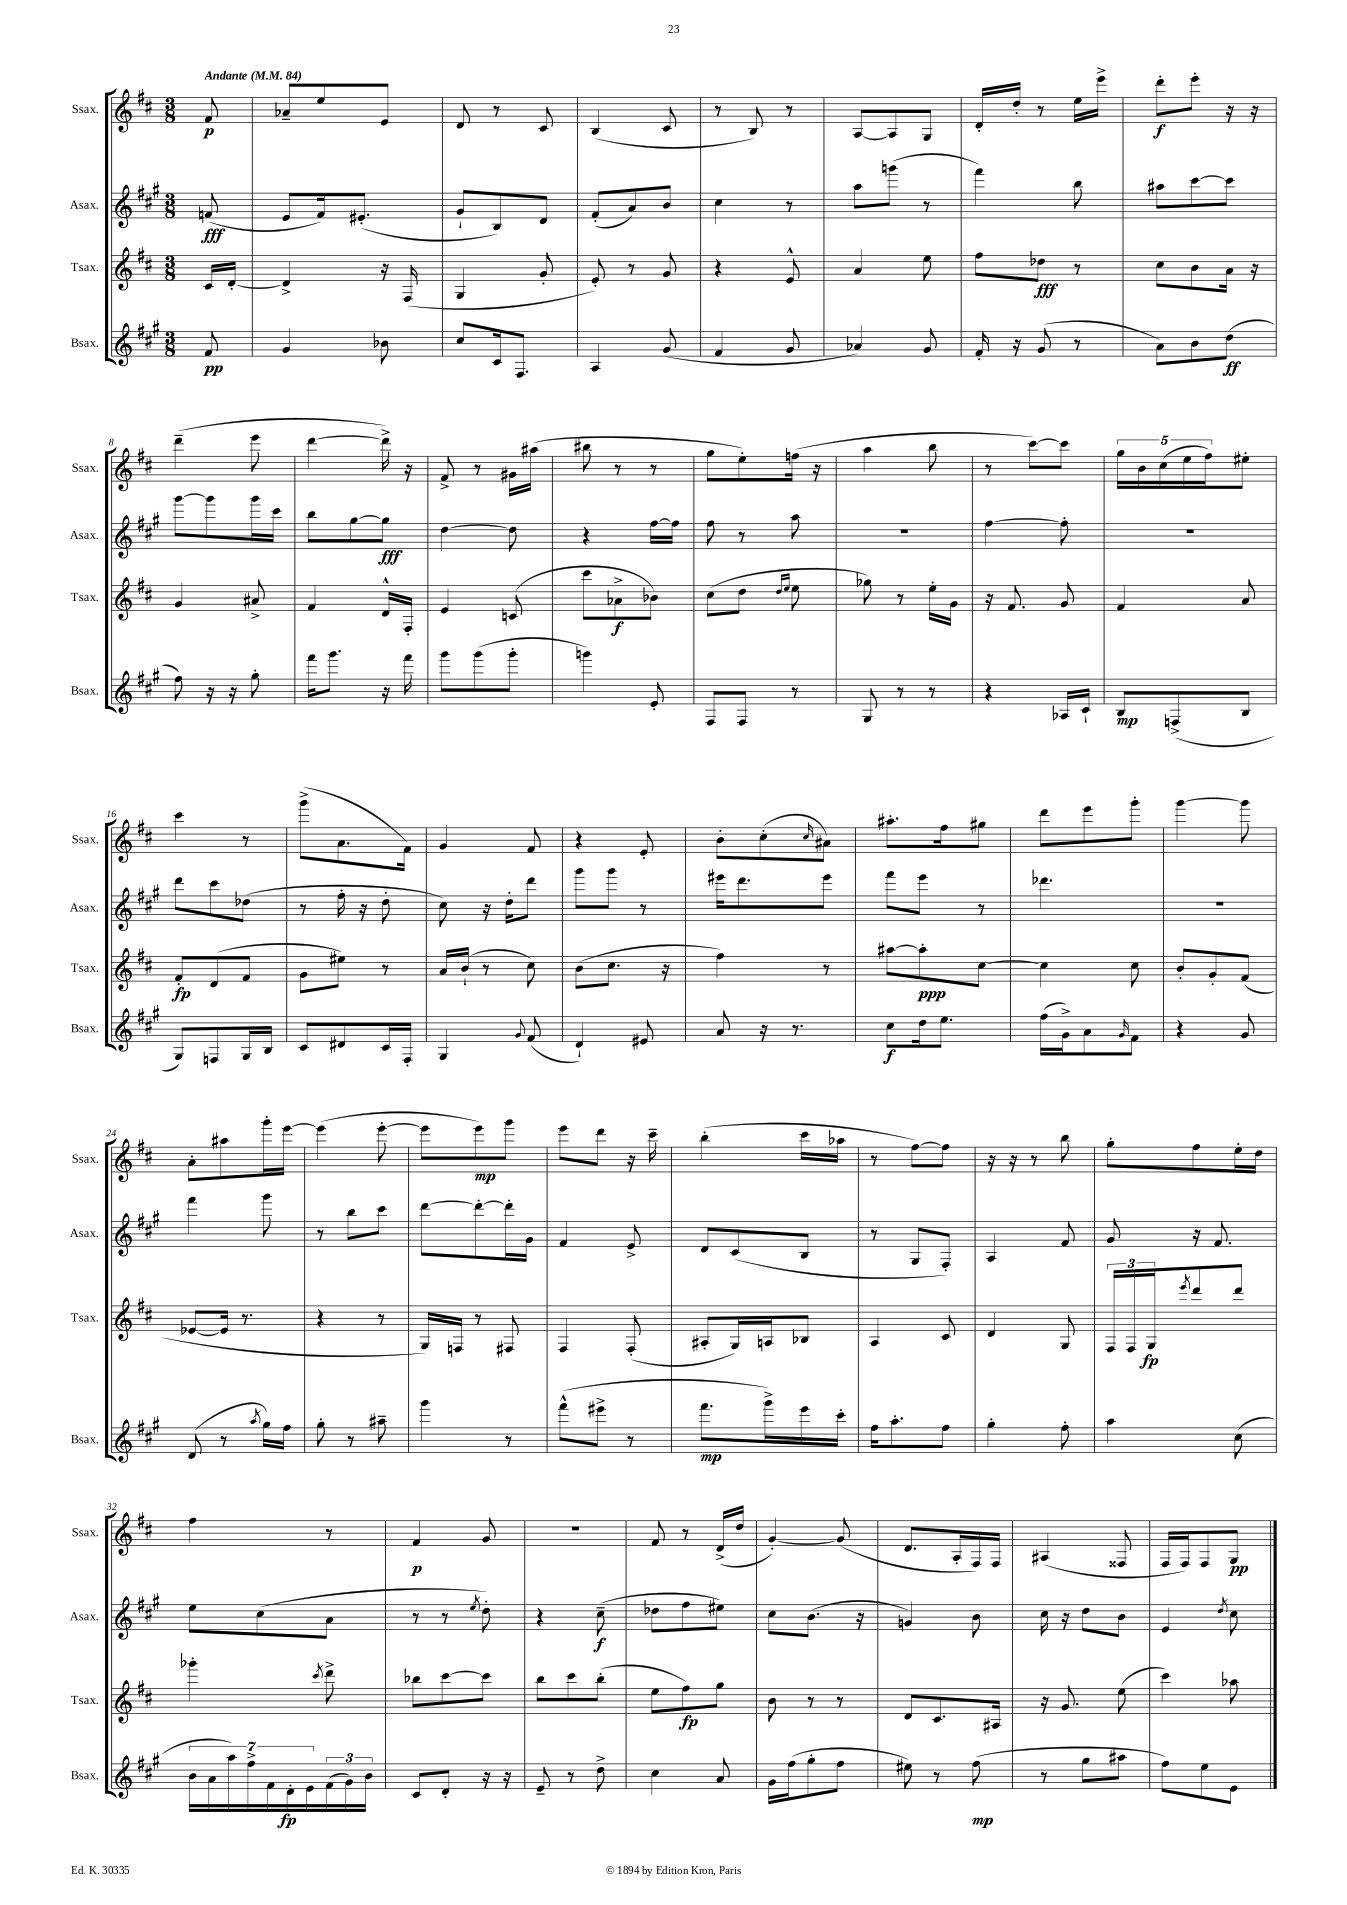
<<
\new StaffGroup <<
\new Staff = "s0" \with { instrumentName = "Ssax." shortInstrumentName = "Ssax." } {
    \clef treble \key d \major \numericTimeSignature \time 3/8 \partial 8 \tempo "Andante" 4 = 84
    fis'8\p |
    aes'8-- e''8 e'8 |
    d'8 r8 cis'8 |
    b4( cis'8 |
    r8 b8) r8 |
    a8~ a8 g8 |
    d'16-. d''16-. r8 e''16 e'''16-> |
    d'''8-.\f e'''8-. r16 r16 |
    d'''4--( e'''8 |
    d'''4~ d'''16->) r16 |
    fis'8-> r8 gis'16 ais''16( |
    bis''8 r8 r8 |
    g''8 e''8-.) f''16( r16 |
    a''4 b''8 |
    r8 cis'''8~) cis'''8 |
    \tuplet 5/4 { g''16 b'16 cis''16( e''16 fis''16) } eis''8-. |
    cis'''4 r8 |
    g'''8->( a'8. fis'16) |
    g'4 fis'8 |
    r4 e'8-. |
    b'8-. cis''8-.( \grace { cis''16 } ais'8) |
    ais''8.-. fis''16 gis''8 |
    d'''8 e'''8 g'''8-. |
    g'''4~ g'''8 |
    a'8-. ais''8 g'''16-. e'''16~ |
    e'''4( e'''8~-. |
    e'''8 e'''8\mp) g'''8 |
    e'''8 d'''8 r16 cis'''16-- |
    b''4-.( cis'''16 aes''16 |
    r8 fis''8~) fis''8 |
    r16 r16 r8 b''8 |
    g''8-. fis''8 e''16-. d''16 |
    fis''4 r8 |
    fis'4\p g'8 |
    r4. |
    fis'8 r8 d'16->( d''16 |
    g'4~-.) g'8( |
    d'8. a16-. fis16) fis16 |
    ais4( fisis8 |
    fis16 fis16) fis8 g8\pp \bar "|." |
}
\new Staff = "s1" \with { instrumentName = "Asax." shortInstrumentName = "Asax." } {
    \clef treble \key a \major \numericTimeSignature \time 3/8 \partial 8
    f'8\fff( |
    e'8 fis'16) eis'8.-.( |
    gis'8-! b8) d'8 |
    fis'8-.( a'8) b'8 |
    cis''4 r8 |
    a''8 g'''8( r8 |
    fis'''4) b''8 |
    ais''8 cis'''8~ cis'''8 |
    gis'''8~ gis'''8 gis'''16 cis'''16 |
    b''8 gis''8~ gis''8\fff |
    d''4~ d''8 |
    r4 fis''16~ fis''16 |
    fis''8 r8 a''8 |
    R4. |
    fis''4~ fis''8-. |
    R4. |
    d'''8 cis'''8 des''8( |
    r8 fis''16-. r16 d''8-. |
    cis''8) r16 d''16-. d'''8 |
    gis'''8 gis'''8 r8 |
    eis'''16 d'''8. eis'''8 |
    fis'''8 e'''8 r8 |
    des'''4. |
    R4. |
    fis'''4 gis'''8 |
    r8 b''8 cis'''8 |
    d'''8~ d'''8~-. d'''16-. gis'16 |
    fis'4 e'8-> |
    d'8 cis'8( b8 |
    r8 gis8 fis8-.) |
    a4 fis'8 |
    gis'8 r16 fis'8. |
    e''8 cis''8( a'8 |
    r8 r8 \acciaccatura { e''8 } d''8-.) |
    r4 cis''8--\f( |
    des''8 fis''8 eis''8) |
    cis''8 b'8.( r16 |
    g'4) b'8 |
    cis''16 r16 d''8 b'8 |
    e'4 \acciaccatura { d''8 } cis''8 \bar "|." |
}
\new Staff = "s2" \with { instrumentName = "Tsax." shortInstrumentName = "Tsax." } {
    \clef treble \key d \major \numericTimeSignature \time 3/8 \partial 8
    cis'16 d'16~-. |
    d'4-> r16 fis16( |
    g4 g'8-. |
    e'8-.) r8 g'8 |
    r4 e'8-^ |
    a'4 e''8 |
    fis''8 des''8\fff r8 |
    cis''8 b'8 a'16 r16 |
    g'4 ais'8-> |
    fis'4 d'16-^ fis16-. |
    e'4 c'8( |
    cis'''8 aes'8->\f bes'8) |
    cis''8( d''8 \grace { d''16 e''16 } e''8 |
    ges''8) r8 e''16-. g'16 |
    r16 fis'8. g'8 |
    fis'4 a'8 |
    fis'8-.\fp d'8( fis'8 |
    g'8 eis''8) r8 |
    a'16 b'16-!( r8 cis''8) |
    b'8( cis''8. r16 |
    fis''4) r8 |
    ais''8~ ais''8-.\ppp cis''8~ |
    cis''4 cis''8 |
    b'8-. g'8-. fis'8( |
    ees'8~ ees'16 r8. |
    r4 r8 |
    g16) f16 r8 fis8 |
    fis4 fis8-.( |
    ais8-. g16) a16 bes8 |
    a4 cis'8 |
    d'4 g8 |
    \tuplet 3/2 { fis16 fis16 g16\fp } \acciaccatura { e'''8 } d'''8 d'''8 |
    ges'''4-. \acciaccatura { cis'''8 } d'''8-> |
    bes''8 cis'''8~ cis'''8 |
    b''8 cis'''8 b''8-.( |
    e''8 fis''8\fp) g''8 |
    b'8 r8 r8 |
    d'8 cis'8. ais16 |
    r16 g'8. e''8( |
    cis'''4) aes''8 \bar "|." |
}
\new Staff = "s3" \with { instrumentName = "Bsax." shortInstrumentName = "Bsax." } {
    \clef treble \key a \major \numericTimeSignature \time 3/8 \partial 8
    fis'8\pp |
    gis'4 bes'8 |
    cis''8 cis'16 fis8. |
    a4 gis'8( |
    fis'4 gis'8 |
    aes'4) gis'8 |
    fis'16-. r16 gis'8( r8 |
    a'8) b'8 d''8\ff( |
    fis''8) r16 r16 gis''8-. |
    fis'''16 gis'''8. r16 fis'''16 |
    gis'''8 gis'''8( gis'''8-. |
    g'''4) e'8-. |
    fis8 fis8 r8 |
    gis8 r8 r8 |
    r4 aes16 cis'16-! |
    b8\mp f8->( b8 |
    gis8) f8 gis16 b16 |
    cis'8 dis'8 cis'16 fis16-. |
    gis4 \appoggiatura { gis'8 } fis'8( |
    d'4-!) eis'8 |
    a'8 r16 r8. |
    cis''8\f d''16 e''8. |
    fis''16( gis'16->) a'8 \grace { gis'16 } fis'8 |
    r4 gis'8 |
    d'8( r8 \acciaccatura { a''8 } gis''16) fis''16 |
    gis''8-. r8 ais''8-- |
    gis'''4 r8 |
    fis'''8-^( eis'''8-> r8 |
    fis'''8.\mp gis'''16->) e'''16 cis'''16-. |
    fis''16 a''8.-. fis''8 |
    gis''4-. fis''8-. |
    a''4 cis''8( |
    \tuplet 7/4 { b'16 a'16 a''16) fis''16-> fis'16 d'16-.\fp e'16 } \tuplet 3/2 { fis'16( gis'16) b'16 } |
    cis'8 d'8-. r16 r16 |
    e'8-- r8 d''8-> |
    cis''4 a'8 |
    gis'16 fis''16( gis''8-. fis''8 |
    eis''8) r8 fis''8\mp( |
    r8 gis''8 ais''8 |
    fis''8) e''8 e'8 \bar "|." |
}
>>
>>
